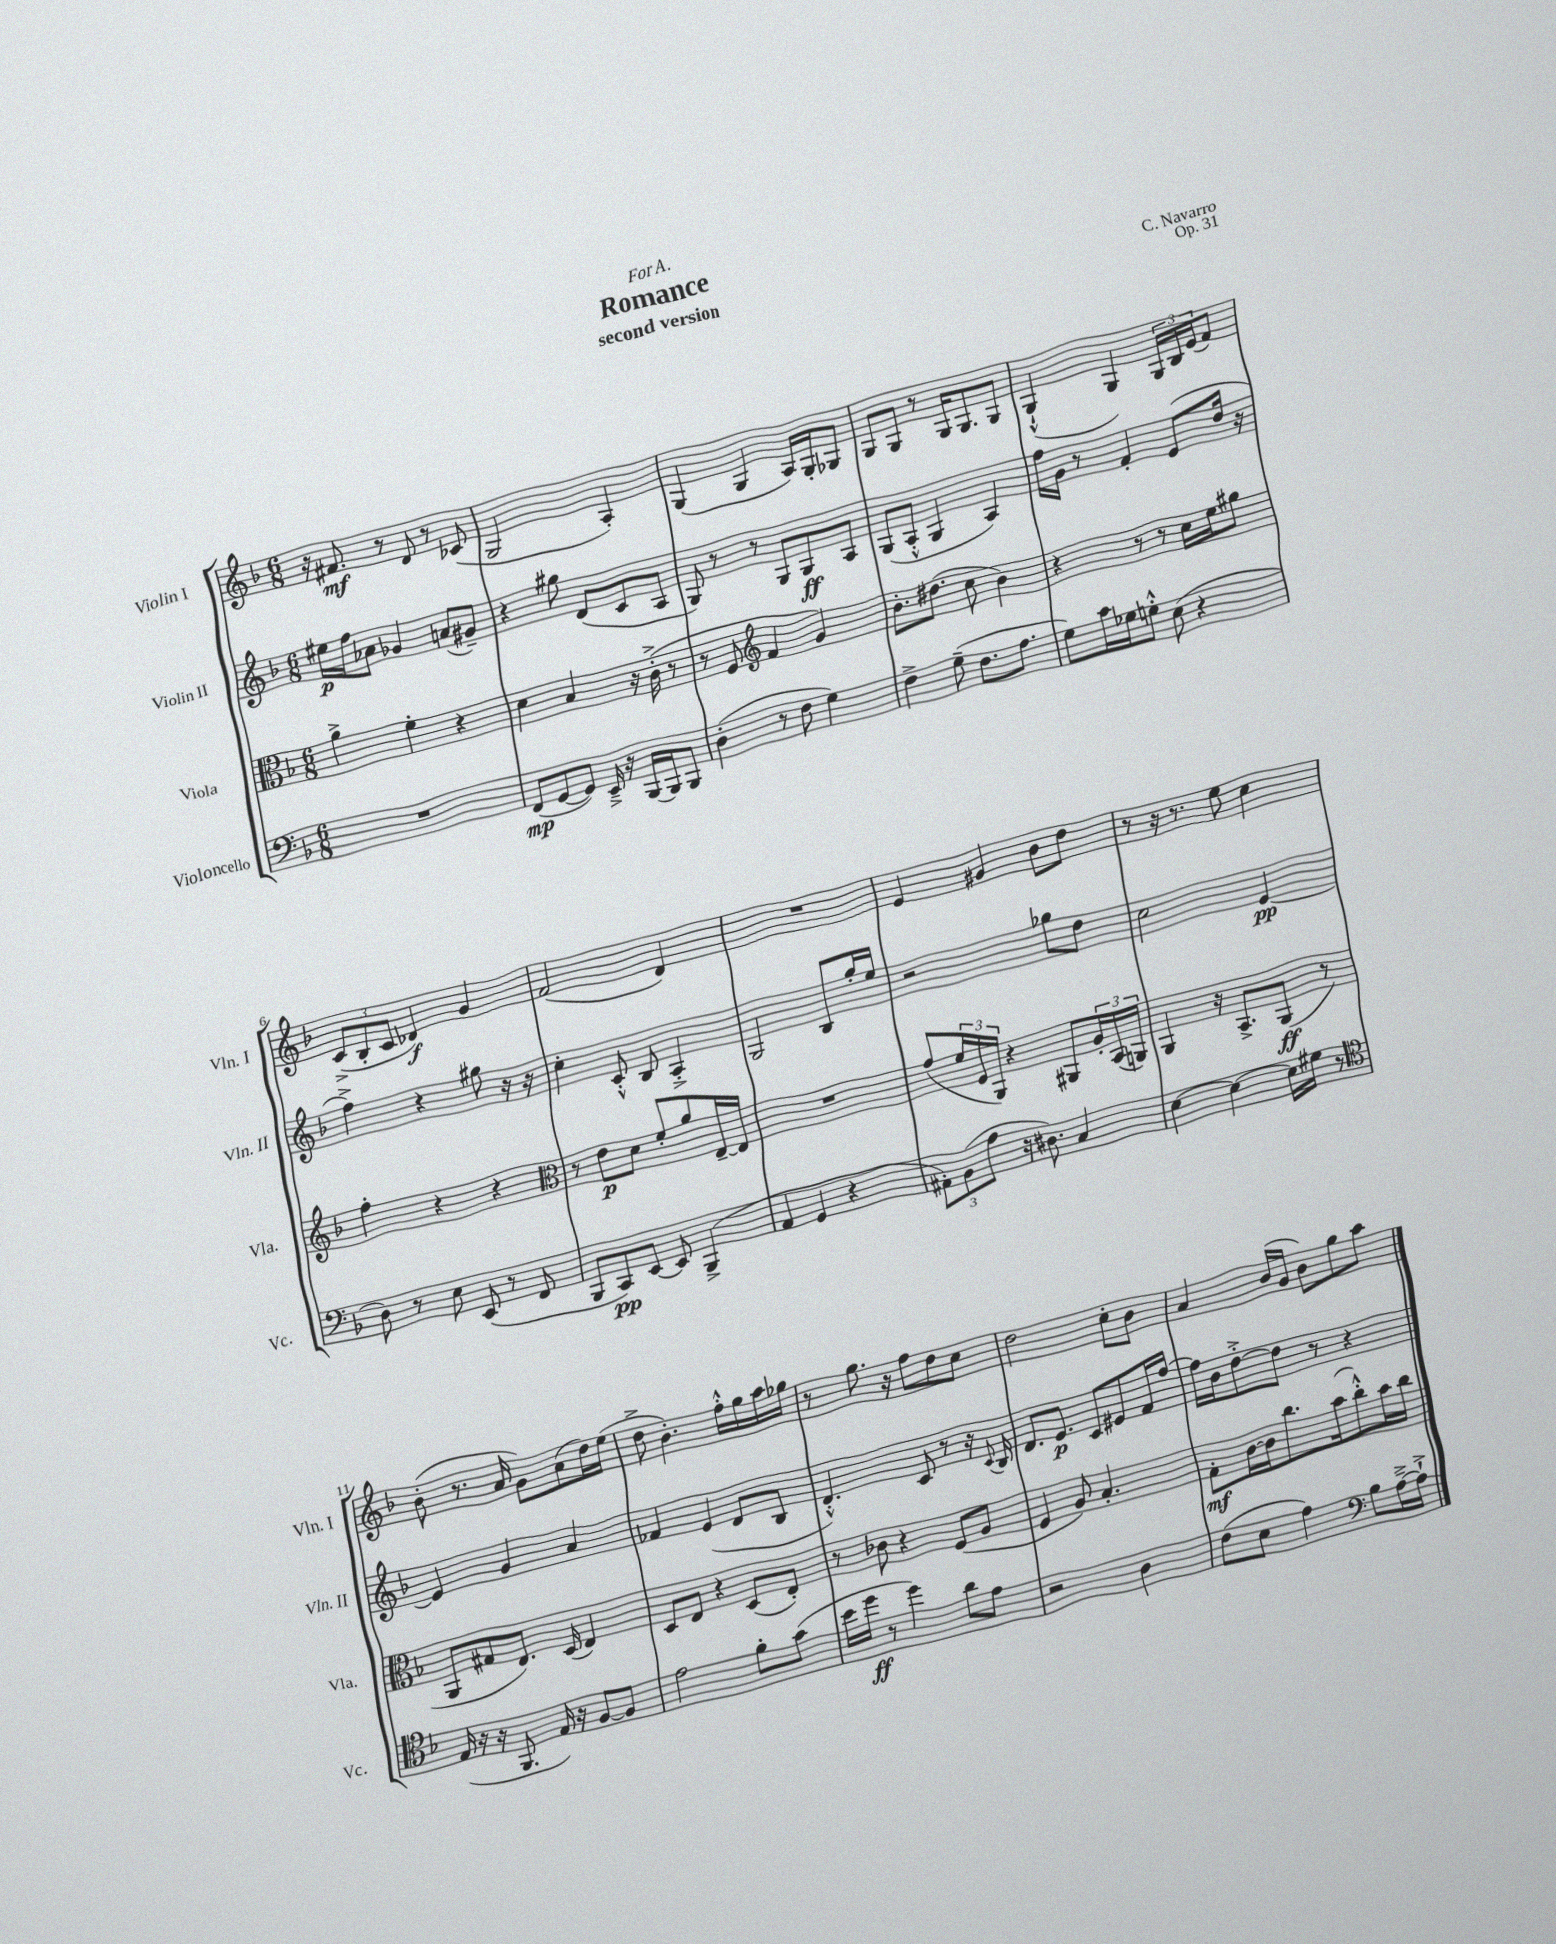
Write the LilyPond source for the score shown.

\header { title = "Romance" composer = "C. Navarro" subtitle = "second version" dedication = "For A." opus = "Op. 31" }
<<
\new StaffGroup <<
\new Staff = "s0" \with { instrumentName = "Violin I" shortInstrumentName = "Vln. I" } {
    \clef treble \key f \major \numericTimeSignature \time 6/8
    r16 fis'8.\mf r8 d'8 r8 ces'8( |
    g2 a4-.) |
    g4( g4 a16) g16-. ges8 |
    g8 g8 r8 g16 g8. g8 |
    g4-!-^( g4) \tuplet 3/2 { g16 bes16 e'16( } f'8) |
    \tuplet 3/2 { c'8->( bes8-. c'8 } des'4\f) g'4 |
    f'2( d'4) |
    R2. |
    e'4 gis'4 bes'8 d''8 |
    r8 r16 r8. e''8 c''4 |
    bes'8-.( r8. a'16 g'8) a'8( d''16) e''16( |
    d''8-> bes'4.-.) f''16-.-^ g''16 a''16 ges''16 |
    r8 g''8. r16 f''8 d''8 c''8 |
    d''2 c''8-. bes'8 |
    a'4 bes'16( g'16 bes'8) g''8 a''8 \bar "|." |
}
\new Staff = "s1" \with { instrumentName = "Violin II" shortInstrumentName = "Vln. II" } {
    \clef treble \key f \major \numericTimeSignature \time 6/8
    eis''16\p f''16 aes'8 ges'4 a'8( gis'8--) |
    r4 gis''8 d'8( c'8 a8 |
    g8) r8 r8 g8 g8\ff a8 |
    g8( a8-.-^ g4 a4) |
    f''16 g'16 r8 f'4-. e'8( d''16 r16 |
    f''4->) r4 gis''8 r16 r16 |
    c''4-. c'8-.-^ bes8 a4-.-> |
    g2 bes8 g''16-. e''16 |
    r2 ges''8 d''8 |
    c''2 e'4~\pp |
    e'4 g'4 a'4 |
    fes'4 e'4( d'8 bes8 |
    d'4.-.-^) c'8 r8 r16 \appoggiatura { c'8 } bes16 |
    d'8. e'8.\p c'8 eis'8 f'16 f''16~ |
    f''16 bes'16 d''8~-.-> d''8 r8 r4 \bar "|." |
}
\new Staff = "s2" \with { instrumentName = "Viola" shortInstrumentName = "Vla." } {
    \clef alto \key f \major \numericTimeSignature \time 6/8
    a'4-> f'4-. r4 |
    d'4 bes4 r16 c'16-.->( r8 |
    r8 f8 \clef treble f'4 g'4) |
    bes'8.-. dis''8.( c''8 bes'4) |
    r4 r8 r8 c''16 e''16 gis''8 |
    f''4-. r4 r4 |
    \clef alto r8 e'8\p d'8 f'8-. a'8 e16~-- e16 |
    R2. |
    g'8( \tuplet 3/2 { f'16 f16 a,16) } r4 ais,8 \tuplet 3/2 { a16-. bes,16( a,16) } |
    a,4 r16 bes,8.-> a,8\ff( r8 |
    a,8 gis8 e8.) d16( e4) |
    d8 e8 r4 d8( e8-.) |
    r8 ces'8 r4 f8( a8 |
    f4 a8) bes4.-. |
    g8-.\mf c'16~ c'16 c''8. bes'16( c''8-.-^) bes'16 c''16 \bar "|." |
}
\new Staff = "s3" \with { instrumentName = "Violoncello" shortInstrumentName = "Vc." } {
    \clef bass \key f \major \numericTimeSignature \time 6/8
    R2. |
    f,8\mp( g,8~ g,8) e,16---> r16 bes,,16~ bes,,16 bes,,8 |
    d4-.( r8 f8 g4) |
    f4-> g8--( f8. a8. |
    g8) c'16 ges16 g8-.-^ e8( r4 |
    d8) r8 e8 e,8( r8 f,8 |
    bes,,8 c,8\pp) e,8~ e,8 bes,,4->( |
    a,4 g,4 r4 |
    \tuplet 3/2 { ais,8-.) bes,8( a8 } r16 dis8.) c4 |
    e4~ e4~ e16 gis16 r8 |
    \clef tenor e16( r16 r16 f,8. e16) r16 f8~ f8 |
    e'2 f'8-. g'8( |
    bes'16 d''16\ff r8 d''4) a'8 e'8 |
    r2 a4 |
    c'8( bes8 e'4) \clef bass bes8 a16~---> a16-!-> \bar "|." |
}
>>
>>
